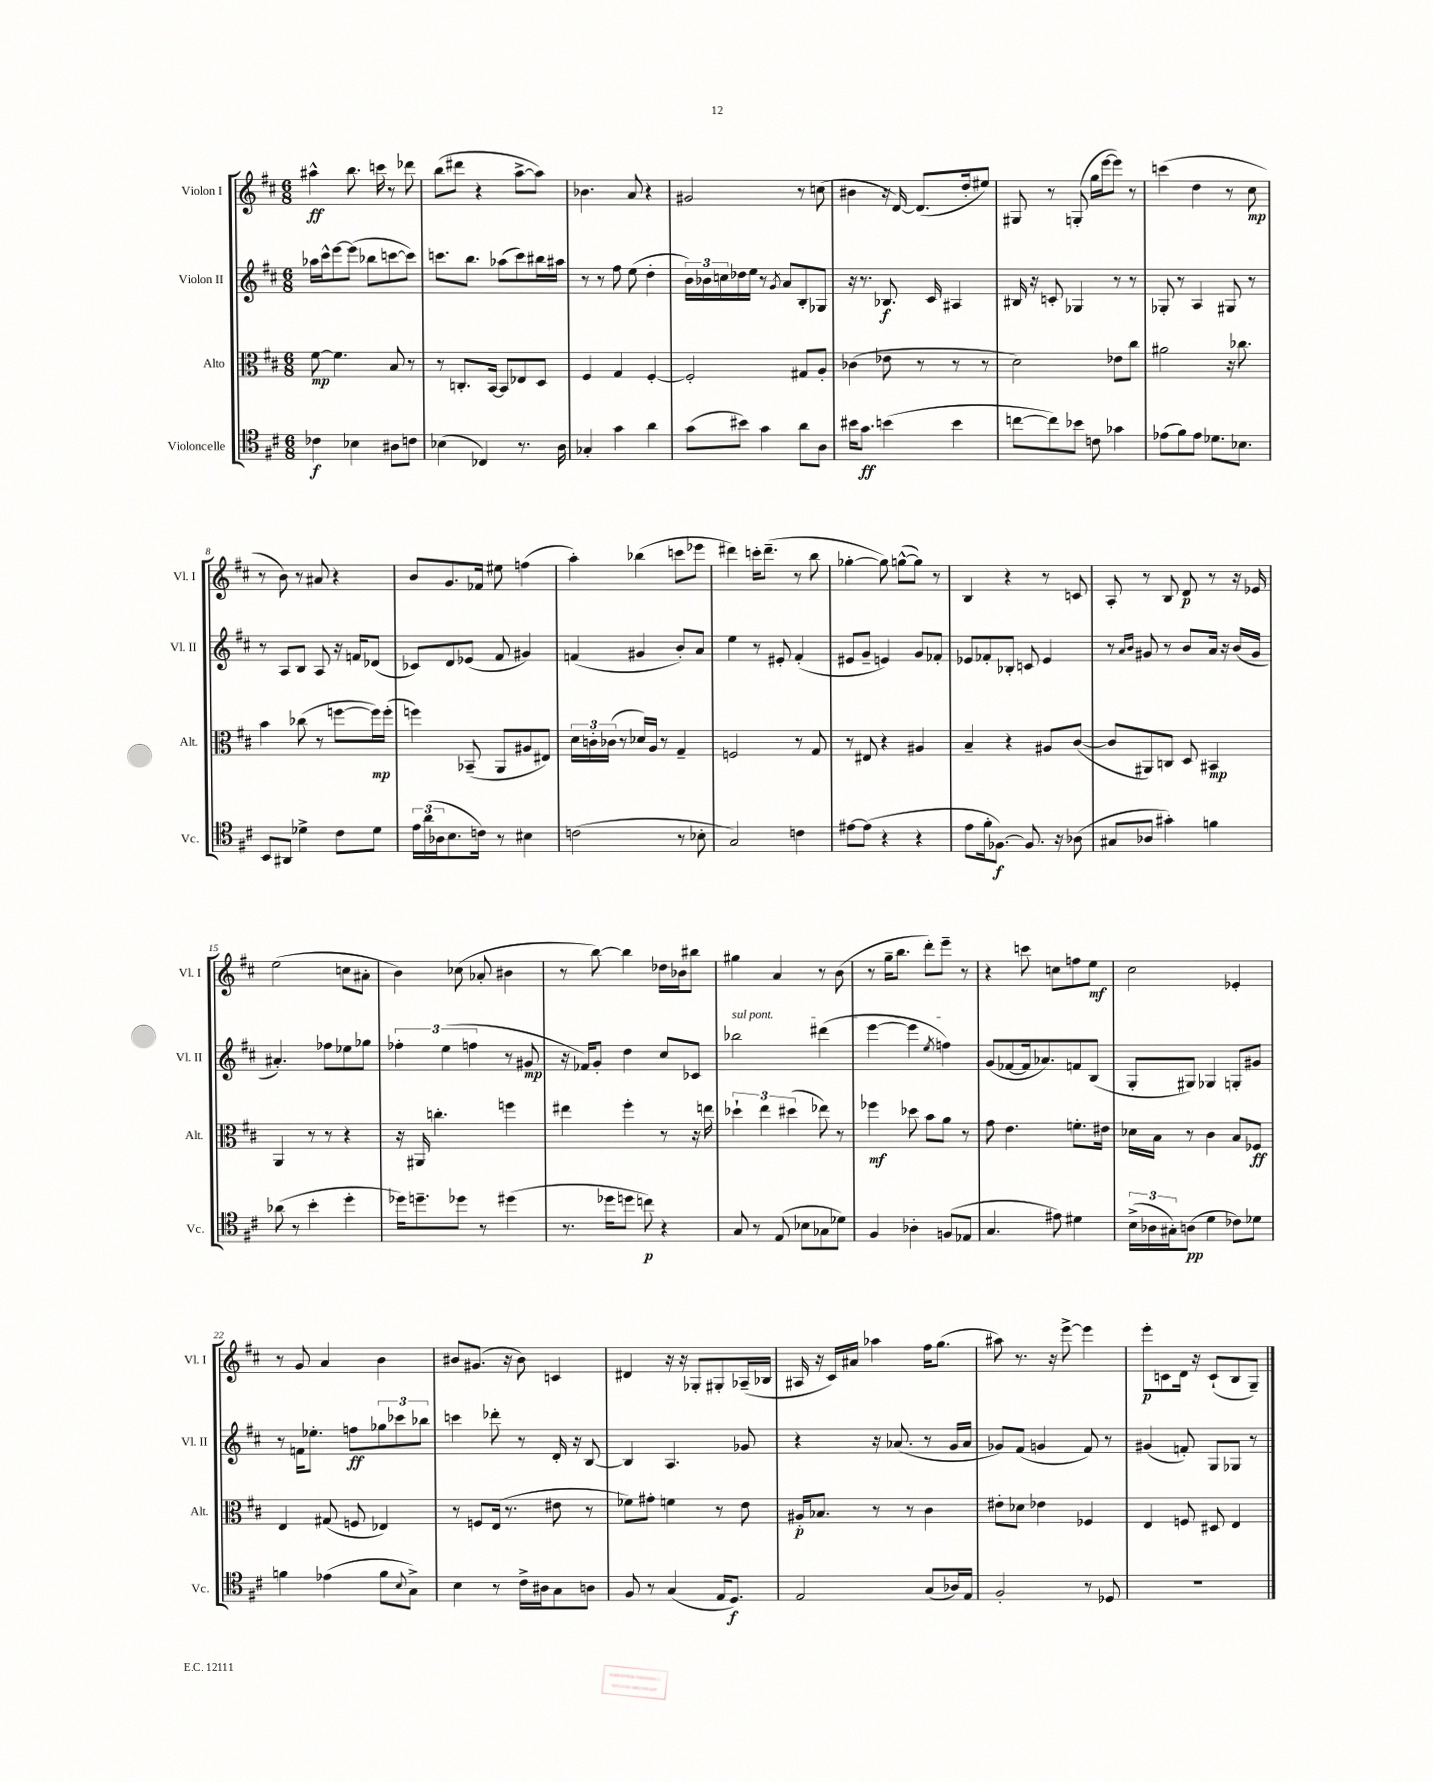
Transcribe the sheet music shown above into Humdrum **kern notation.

**kern	**kern	**kern	**kern
*staff4	*staff3	*staff2	*staff1
*clefC4	*clefC3	*clefG2	*clefG2
*k[f#c#]	*k[f#c#]	*k[f#c#]	*k[f#c#]
*M6/8	*M6/8	*M6/8	*M6/8
4c-\	[8f#\	16aa-\LL	4aa#^^\
.	.	16ccc#^^\J	.
.	4.f#\]	[8eee\	.
4B-\	.	(8eee\]J	8.bb\
.	.	8bb-\L	.
.	.	.	16ccc\
8A#\L	8B/	[8ccc\	8r
8c\J	8r	8ccc\]J)	8ddd-\
=	=	=	=
(4B-\	8r	8.ccc\L	(8bb\L
.	8.C'/L	.	8ddd#\J
.	.	8.bb\J	.
4C-/)	.	.	4r
.	[16BB/Jk	.	.
.	8BB/]L	(8aa-\L	.
8.r	8E-/	8ccc\)	[8aa^\L
.	8D/J	16bb#\L	8aa\]J)
16A\	.	16aa#\JJ	.
=	=	=	=
4G-'/	4F#/	8r	4.b-\
.	.	8r	.
4g\	4G/	8ff#\	.
.	.	(8ee\	8a/
4a\	[4F#'/	4dd'\	4r
=	=	=	=
(8g\L	2F#'/]	24b\LL)	2g#/
.	.	24b-\	.
.	.	24cc\	.
8b#\J)	.	16dd-\	.
.	.	16ee\JJ	.
4g\	.	8r	.
.	.	8qg/	.
.	.	8a/L	.
8a\L	8G#/L	8B'/	8r
8A\J	8A'/J	8G-/J	(8cc\
=	=	=	=
16b#\LK	(4c-\	16r	4b#\
8.g\J	.	8.r	.
(4b\	8e-\	8.B-/	16r
.	.	.	[16d/)
.	8r	.	(8.d/]L
.	.	16c#/	.
4b\	8r	4A#/	.
.	.	.	16dd'/k
.	8r	.	8ee#/J)
=	=	=	=
[8cc\L	2d\)	16B#/	8G#/
.	.	16r	.
8cc\])	.	8c'/	8r
8b-\J	.	4G-/	(8G'/
8c\	.	.	16gg\LL
.	.	.	[16eee\J
4g-\	8e-\L	8r	8eee\]J)
.	8cc#\J	8r	8r
=	=	=	=
(8e-\L	2a#\	8G-'/	(4ccc\
8f#\)	.	8r	.
8e-\J	.	4A/	4dd\
8.d-\L	.	.	.
.	16r	8G#/	8r
8.B-\J	8.cc-\	.	.
.	.	8r	8cc#\
=	=	=	=
8BB/L	4b\	8r	8r
8AA#/J	.	8A/L	8b\)
4d-^\	(8cc-\	8B/J	8r
.	8r	8A/	8a#/
8c#\L	[8ff\L	16r	4r
.	.	16f/LK	.
8d-\J	16ff\]L)	(8d-/J	.
.	(16ff'\JJ	.	.
=	=	=	=
24e\LL	4ff\)	8c-/L)	8b/L
(24a\	.	.	.
24A-\J	.	.	.
8.B\	.	8d/	8.g/
.	(8BB-~/	(8e-/J	.
16c\Jk)	.	.	16f-/Jk
8r	8AA/L	8f#/	8ee#\
4B#\	8A#/	4g#/)	(4ff\
.	8E#/J)	.	.
=	=	=	=
(2c\	24d\LL	(4f/	4aa'\)
.	24c'\	.	.
.	(24c-\JJ	.	.
.	8r	.	.
.	16d-/LL)	4g#/	(4bb-\
.	16A/JJ	.	.
.	8r	.	.
8r	4G~/	8b'/L)	8ccc\L
8B-'\	.	8a/J	8eee-\J
=	=	=	=
2G/)	2F/	4ee\	4ddd#\)
.	.	8r	16ccc'\LK
.	.	.	(8.ddd#~\J
.	.	8e#'/	.
4c\	8r	(4f#'/	8r
.	8G/	.	8bb\
=	=	=	=
[8e#\L	8r	8e#/L	[4gg-'\
(8e#\]J	8E#/	8g~/J	.
4r	4r	4e/)	8gg-\])
.	.	.	([8gg^^\L
4r	4A#/	8g/L	8gg\]J)
.	.	8f-'/J	8r
=	=	=	=
8e\L	4B~/	8e-/L	4B/
16f#'\k	.	8f-'/	.
[8.F-\J)	.	.	.
.	4r	8B-'/J	4r
8.F-/]	.	8c/	.
.	8A#/L	4e-/	8r
16r	.	.	.
(8A-\	([8c#/J	.	8c/
=	=	=	=
8G#/L	8c#/]L	8r	8A'/
.	.	16qqa/LL	.
.	.	16qqb/JJ	.
8A-/J	8AA#/)	8g#/	8r
4g#'\)	8C/J	8r	8B/
.	8D/	8b/L	8d/
4f\	4BB#/	16a/Jk	8r
.	.	16r	.
.	.	(16b/LL	16r
.	.	16g#/JJ	16e-/
=	=	=	=
(8a-\	4AA/	4.a#'/)	(2ee\
8r	.	.	.
4b'\	8r	.	.
.	8r	8ff-\L	.
4dd'\	4r	8ee-\	8cc\L
.	.	8gg-\J	8a#'\J
=	=	=	=
16dd-\LK)	16r	6ff-'\	4b\)
8.dd~\	16AA#/	.	.
.	4.cc'\	.	.
.	.	(6ee\	.
8dd-\J	.	.	(8cc-\
.	.	6ff\	.
8r	.	.	8a-'/
(4dd#\	4ff\	8r	4b#\
.	.	8g#/	.
=	=	=	=
8.r	4ee#\	16r	8r
.	.	16f-/LK)	.
.	.	8g'/J	[8bb\)
16dd-\LK	.	.	.
8dd\J	4ff#'\	4dd\	4bb\]
8cc\)	.	.	.
4r	8r	8cc#/L	16dd-\LL
.	.	.	16b-\J
.	16r	8c-/J	8bb#\J
.	16ee\	.	.
=	=	=	=
8G/	6dd-`\	2bb-\	4gg#\
8r	.	.	.
.	6ee\	.	.
(8E/	.	.	4a/
.	(6dd#\	.	.
8B-\L	.	.	.
8G-\	8ee-\)	(4ddd#\	8r
8d-\J)	8r	.	(8b\
=	=	=	=
4F#/	4ff-\	[4eee\	8r
.	.	.	16gg~\LK
.	.	.	8.bb\J
4A-'\	8dd-\	4eee\]	.
.	8b\L	.	8ddd'\L)
.	.	8qee/	.
(8F/L	8a\J	4ff\)	8eee~\J
8E-/J	8r	.	8r
=	=	=	=
4.G/	8g\	(8g/L	4r
.	4.e\	[8f-/	.
.	.	16f-/]k	8ccc\
.	.	8.a-/)	.
8e#\)	.	.	8cc\L
4d#\	8.f'\L	8f/	8ff\
.	.	(8B/J	8ee\J
.	16e#\Jk	.	.
=	=	=	=
(24B^\LL	16d-\LL	8G'/L	2cc#\
24A-\	.	.	.
.	16B\JJ	.	.
24G#'\J)	.	.	.
(8A\J	8r	8G#/J)	.
4d\	4c#\	4G-/	.
8c-\L)	8B/L	8G'/L	4e-'/
8d-\J	8F-/J	8g#/J	.
=	=	=	=
4f\	4E/	8r	8r
.	.	16f\LK	8g/
.	.	8.ee-'\J	.
(4e-\	(8G#/	.	4a/
.	8F/	8ff\L	.
8f\L	4E-/)	12gg-\	4b\
.	.	12ccc-\	.
8qqB/	.	.	.
8G^\J)	.	.	.
.	.	12bb-\J	.
=	=	=	=
4B\	8r	4ccc\	8b#/L
.	8F/L	.	(8.g#/J
8r	(16E/Jk	8ddd-'\	.
.	8.r	.	16r
16c#^\LL	.	8r	8b#\)
16A#\J	.	.	.
8G\	8e#\	16d'/	4c/
.	.	16r	.
8A\J	8r	[8B/	.
=	=	=	=
8F#/	8f-\L)	4B/]	4d#/
8r	8g#'\J	.	.
(4G/	4f\	4.A/	16r
.	.	.	16r
.	.	.	8G-'/L
16E/LK	8r	.	8G#'/
8.D/J)	.	.	.
.	8e\	8g-/	(16A-~/L
.	.	.	16B-/JJ
=	=	=	=
2E/	16A#'/LK	4r	16A#/
.	8.B-/J	.	16r
.	.	.	16c#/LL)
.	.	.	16a#/JJ
.	8r	16r	4aa-\
.	.	(8.a-/	.
.	8r	.	.
(8G/L	4c#\	8r	16ff#\LK
.	.	.	(8.gg\J
16A-/L)	.	16g/LL	.
16E/JJ	.	16a-/JJ	.
=	=	=	=
2F#'/	8e#'\L	8g-/L)	8aa#\)
.	8d-\J	(8f#/J	8.r
.	4e-\	4g/	.
.	.	.	16r
.	.	.	[8eee^\
8r	4F-/	8f#/)	4eee\]
8D-/	.	8r	.
=	=	=	=
2.r	4E/	(4g#/	8eee'\L
.	.	.	8c\
.	8F/	8f'/)	16d\Jk
.	.	.	16r
.	8D#/	8G/L	(8c`/L
.	4E/	8G-/J	8B/
.	.	8r	8G~/J)
==	==	==	==
*-	*-	*-	*-
